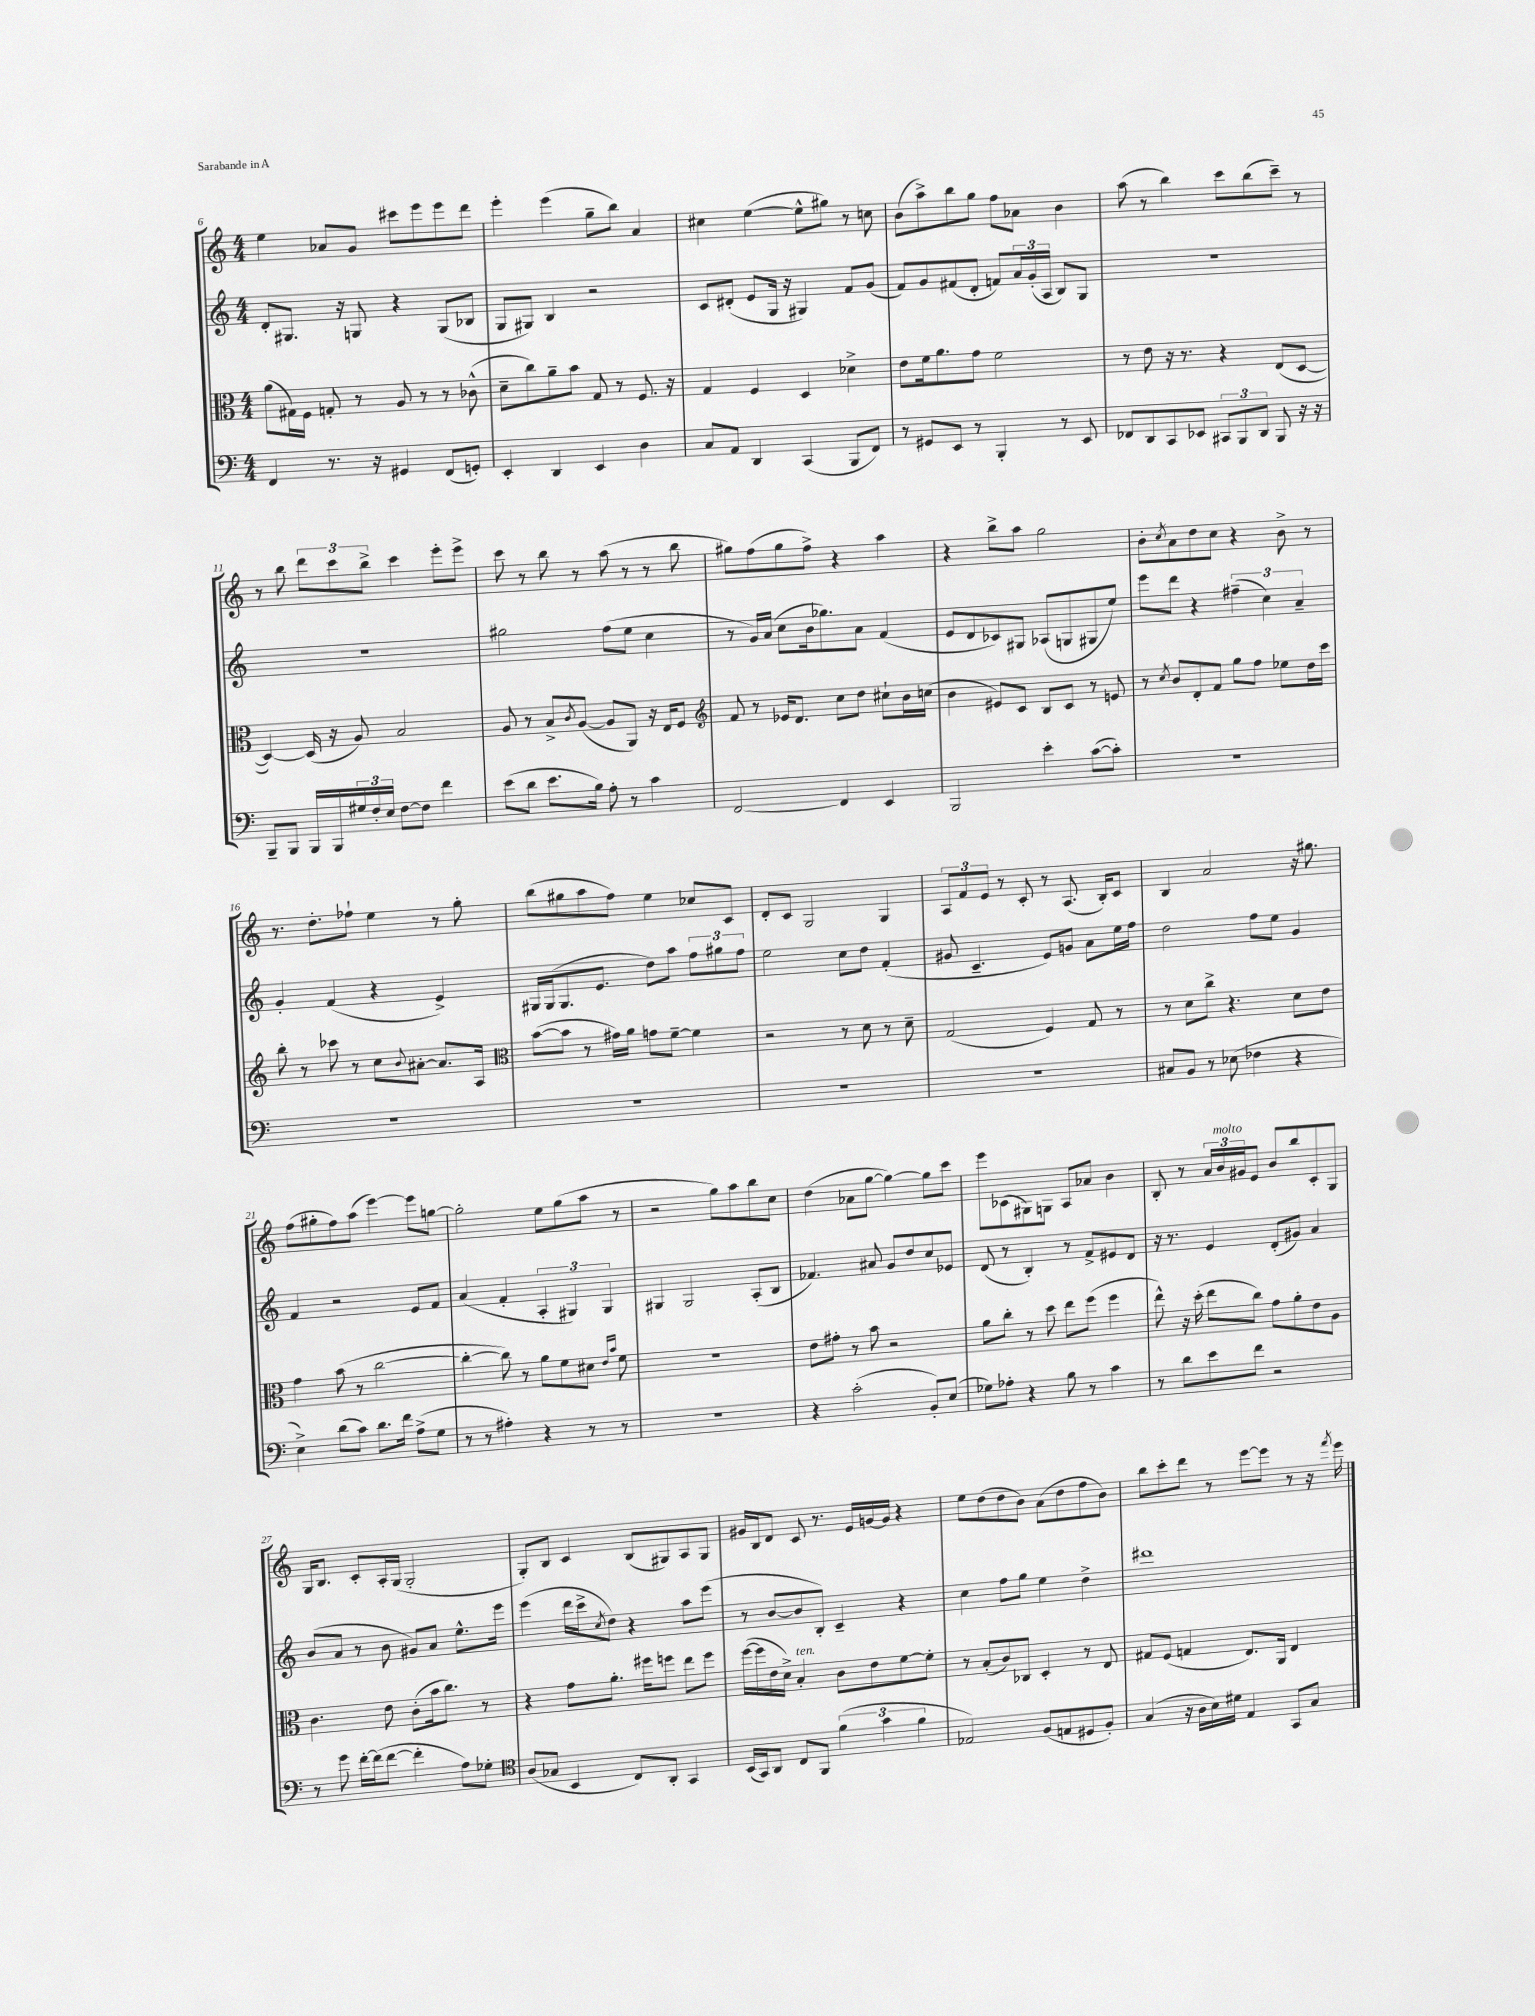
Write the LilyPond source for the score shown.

<<
\new StaffGroup <<
\new Staff = "s0" {
    \clef treble \key c \major \numericTimeSignature \time 4/4
    e''4 aes'8 g'8 cis'''8 e'''8 e'''8 d'''8 |
    e'''4-. e'''4( g''8-- b''8) a'4 |
    cis''4 e''4~( e''8-^ gis''8) r8 c''8 |
    b'8( a''8->) b''8 g''8 f''8 aes'8 b'4 |
    a''8( r8 b''4) c'''8 b''8( c'''8--) r8 |
    r8 b''8 \tuplet 3/2 { d'''8 c'''8 b''8-> } c'''4 e'''8-. e'''8-> |
    c'''8 r8 b''8 r8 a''8( r8 r8 b''8 |
    gis''8) f''8( gis''8 f''8->) r4 a''4 |
    r4 b''8-> a''8 g''2 |
    b'8-. \acciaccatura { c''8 } a'8 d''8 c''8 r4 b'8-> r8 |
    r8. d''8.-. fes''8-! e''4 r8 g''8-. |
    b''8( gis''8 a''8 f''8) e''4 ces''8 c'8 |
    d'8-. c'8 g2 g4 |
    \tuplet 3/2 { a8 f'8 e'8 } r8 c'8-. r8 a8.( b16-.) c'8 |
    b4 a'2 r16 gis''8. |
    f''8( gis''8-. f''8) a''8( e'''4~) e'''8 g''8~ |
    g''2-. e''8 g''8( a''8 r8 |
    r2 g''8) a''8 b''8 c''8 |
    d''4( aes'8 g''8~ g''4~) g''8 c'''8 |
    e'''8 ces'8( gis8) g8 a8 aes'8 b'4 |
    b8-. r8 \tuplet 3/2 { a'16 b'16^\markup { \italic "molto" } gis'16 } e'8 b'8 b''8 c'8-. g8 |
    g16 b8. c'8-. a16-. g16( g2-. |
    g8-.) b8 c'4 b8( gis8) a8 gis8 |
    gis'16 b16 d'8 c'8 r8. e'16 g'16~ g'16 r4 |
    e''8 d''8( d''8 b'8) a'8( d''8 f''8 b'8) |
    b''8 c'''8-. d'''8 r8 e'''8~ e'''8 r8 r16 \acciaccatura { f'''8 } e'''16 \bar "|." |
}
\new Staff = "s1" {
    \clef treble \key c \major \numericTimeSignature \time 4/4
    d'8-. gis8. r16 g8 r4 g8( bes8 |
    g8 gis8) b4 r2 |
    c'8 dis'8-.( e'8 g16 r16 gis4) f'8 g'8( |
    f'8) g'8 fis'8( d'8-. f'8) \tuplet 3/2 { a'16 g'16-.( a16 } b8) g8 |
    R1 |
    R1 |
    gis''2 f''8( e''8 c''4 |
    r8 g'16) a'16( c''8 b'16 ges''8.) a'8 f'4( |
    e'8 d'8 ces'8) gis8 aes8( g8 gis8 e''8) |
    e'''8 d'''8 r4 \tuplet 3/2 { fis''4--( c''4) a'4-- } |
    g'4-. f'4( r4 e'4->) |
    gis16 gis16( gis8. e'8. d''8) a''8 \tuplet 3/2 { f''8 gis''8 f''8 } |
    e''2 c''8 d''8 f'4-.( |
    gis'8 c'4.-- e'8) g'8 a'8 e''16 f''16 |
    d''2 f''8 e''8 g'4 |
    f'4 r2 e'8 f'8 |
    a'4( f'4-. \tuplet 3/2 { a4-. gis4) gis4 } |
    gis4 gis2 a8-.( b8 |
    fes'4.) ais'8 g'8 d''8 c''8 ees'8 |
    d'8( r8 b4-.) r8 f'8-> eis'8 d'8 |
    r16 r8. e'4 d'8-.( gis'8) a'4 |
    b'8( a'8 r8 b'8 gis'8) a'8 e''8.-^ e'''16 |
    e'''4( d'''16 c'''16-> \acciaccatura { c''8 } d''8) r4 a''8 e'''8( |
    r8 b'8~ b'8 b8-.) c'4-- r4 |
    c''4 f''8 g''8 e''4 d''4-> |
    dis'''1 \bar "|." |
}
\new Staff = "s2" {
    \clef alto \key c \major \numericTimeSignature \time 4/4
    a'8( gis16) f16 g8-. r8 a8 r8 r8 ces'8-^( |
    d'8-- c''8) a'8-- b'8 g8 r8 f8. r16 |
    g4 f4 d4 des'4-> |
    e'8 f'16 a'8. g'8 f'2 |
    r8 e'8 r16 r8. r4 e8( d8~ |
    d4~) d16( r16 a8) b2 |
    a8 r8 b8-> \acciaccatura { c'8 } a8~( a8 a,8) r16 e16 f8 |
    \clef treble f'8 r8 ees'16 d'8. c''8 d''8 cis''8-! b'16 c''16( |
    b'4 eis'8) c'8 b8 c'8 r8 e'8 |
    r8 \acciaccatura { c''8 } b'8 d'8-. f'8 g''8 f''8 ees''8 d''16 c'''16 |
    b''8-. r8 ces'''8 r8 c''8 \appoggiatura { b'8 } ais'8~-. ais'8. a16 |
    \clef alto b'8~( b'8 r8 gis'16) a'16 g'8 f'8~-- f'4 |
    r2 r8 d'8 r8 d'8-- |
    g2( f4) g8 r8 |
    r8 d'8 c''8-> r4. d'8 e'8 |
    g'4 b'8( r8 c''2~ |
    c''4~-. c''8) r8 a'8 f'8 dis'8 \grace { e'16 b'16 } f'8 |
    R1 |
    e'8 gis'8-. r8 b'8 r2 |
    a'8 c''8-. r8 d''8 e''8 f''8( f''4 |
    e''8-^) r16 d''16-.( e''8 c''8) g'8 a'8-. e'8 a8 |
    c'4. e'8 c'8-.( b'16 c''8.) r8 |
    r4 g'8 a'8.-. fis''16 f''8 e''8 f''8 |
    f''16~( f''16 e'16 d'16->) b4-.^\markup { \italic "ten." } c'8 e'8 f'8~ f'8-. |
    r8 b8-.( c'8) ces8 d4-. r8 e8 |
    gis8 f8( g4 e8.) a,16 e4 \bar "|." |
}
\new Staff = "s3" {
    \clef bass \key c \major \numericTimeSignature \time 4/4
    f,4 r8. r16 gis,4 f,8( g,8-.) |
    e,4-. d,4 e,4 d4 |
    c8 a,8 d,4 c,4( b,,8 f,8) |
    r8 gis,8 e,8 r8 b,,4-. r8 e,8 |
    fes,8 d,8 c,8 ees,8 \tuplet 3/2 { cis,8 b,,8 d,8 } b,,8 r16 r16 |
    b,,8-- b,,8 b,,16 b,,16 \tuplet 3/2 { gis16 f16-. e16 } f8~ f8 f'4 |
    e'8( d'8 e'8. b16) a8-. r8 c'4 |
    f,2~ f,4 e,4 |
    b,,2 e'4-. c'8~( c'8-.) |
    R1 |
    R1 |
    R1 |
    R1 |
    R1 |
    cis8 b,8 r8 ees8( fes4 r4 |
    e4->) d'8( c'8) d'8. f'16 a8->( g8 |
    r8 r8 ais4-.) r4 r8 r8 |
    R1 |
    r4 c'2-.( b,8-.) e8( |
    ges8) aes8-. r4 b8 r8 c'4 |
    r8 d'8 e'8 f'8 r2 |
    r8 g'8 f'16~-. f'16( f'8~ f'4-. a8) ges8-. |
    \clef tenor a8( ges8 b,4 c8) a,8-. g,4 |
    b,16( g,16) a,8 c8 f,8 \tuplet 3/2 { f'4( g'4 f'4 } |
    ees2) f8( e8 dis8 f8-.) |
    g4( r16 a16 b16) dis'16 e4 g,8 g8 \bar "|." |
}
>>
>>
\layout { \context { \Score currentBarNumber = #6 } }
